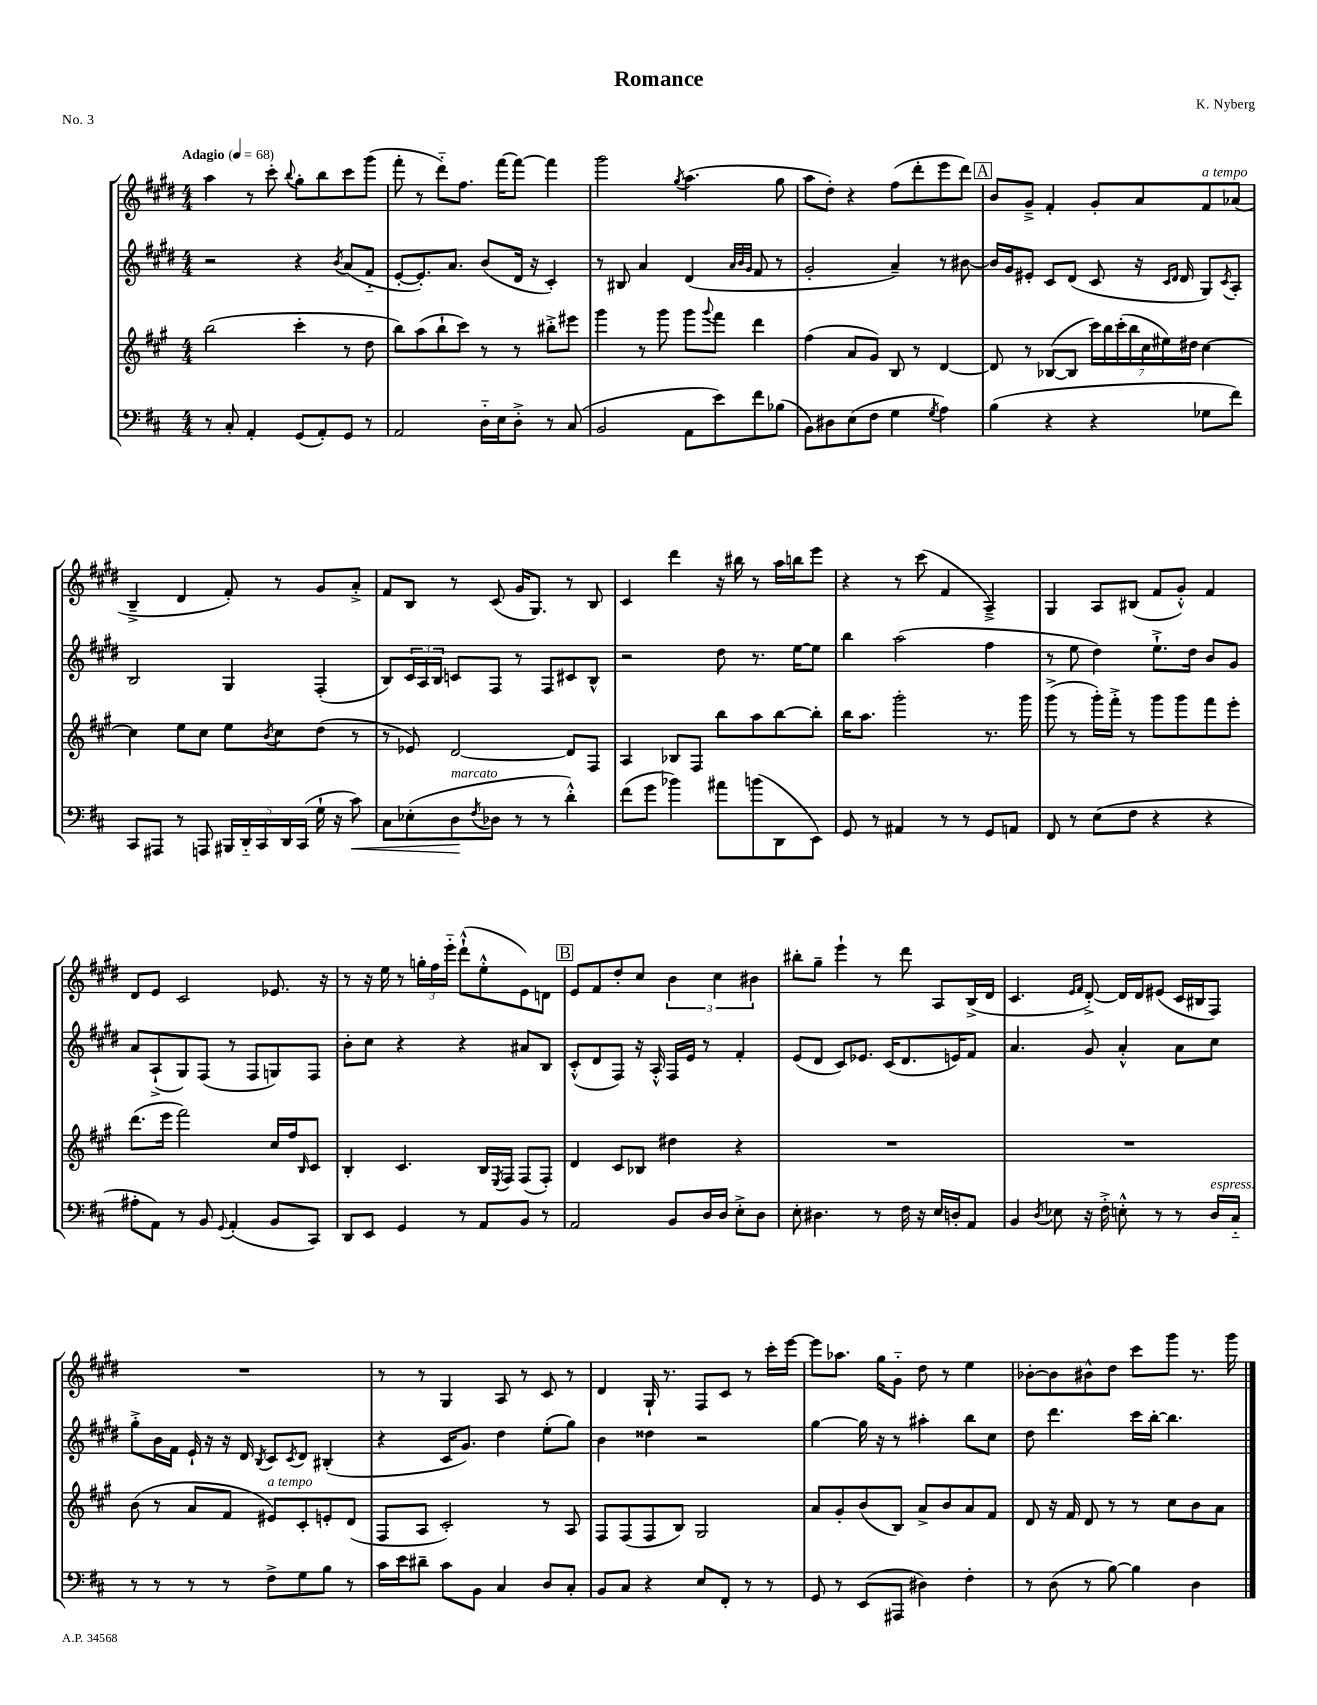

**kern	**kern	**kern	**kern
*staff4	*staff3	*staff2	*staff1
*clefF4	*clefG2	*clefG2	*clefG2
*k[f#c#]	*k[f#c#g#]	*k[f#c#g#d#]	*k[f#c#g#d#]
*M4/4	*M4/4	*M4/4	*M4/4
*MM68	*MM68	*MM68	*MM68
8r	(2bb	2r	4aa
8C#'	.	.	.
4AA'	.	.	8r
.	.	.	8ccc#'
.	.	.	8qqbb
(8GG	4ccc#'	4r	8gg#'
8AA')	.	.	8bb
.	.	8qb	.
8GG	8r	(8a	8ccc#
8r	8dd	8f#'~	(8ggg#
=	=	=	=
2AA	8bb)	[8e'	8fff#'
.	(8aa	8.e'])	8r
.	8bb`	.	8ddd#'~)
.	.	8.a	.
.	8ccc#)	.	8.ff#
16D'~	8r	(8b	.
16E	.	.	[16fff#
8D'^	8r	16d#	8fff#_
.	.	16r	.
8r	8bb#'^	4c#')	4fff#]
(8C#	8eee#	.	.
=	=	=	=
2BB	4ggg#	8r	2ggg#
.	.	8B#	.
.	8r	4a	.
.	8ggg#	.	.
.	.	.	8qgg#
8AA	8ggg#	(4d#	(4.aa
.	8qqggg#	.	.
8e)	8fff#	.	.
.	.	32qqa	.
.	.	32qqb	.
.	.	32qqg#	.
8f#	4ddd	8f#	.
(8B-	.	8r	8gg#
=	=	=	=
8BB)	(4ff#	2g#'	8aa
8D#	.	.	8dd#')
(8E	8a	.	4r
8F#	8g#)	.	.
4G	8B	4a~)	(8ff#
.	8r	.	8ddd#'
8qG	.	.	.
4A)	[4d	8r	8eee
.	.	[8b#	8ddd#)
=	=	=	=
(4B	8d]	16b#]	8b
.	.	16g#	.
.	8r	8e#'	8g#~^
4r	([8B-	8c#	4f#'
.	8B-]	(8d#	.
4r	28ccc#)	8c#	8g#'
.	28bb	.	.
.	(28ccc#'	.	.
.	28bb	.	.
.	.	16r	8a
.	28cc#	.	.
.	28ee#)	.	.
.	.	16qqc#	.
.	.	16qqd#	.
.	.	16d#	.
.	28dd#	.	.
8G-	[4cc#	8G#)	8f#
.	.	8qc#	.
8f#)	.	8A'	(8a-
=	=	=	=
8CC#	4cc#]	2B	4B~^
8AAA#	.	.	.
8r	8ee	.	4d#
8AAA	8cc#	.	.
20BBB#	8ee	4G#	8f#')
20DD'~	.	.	.
20CC#	.	.	.
.	8qb	.	.
.	8cc#	.	8r
20DD	.	.	.
(20CC#	.	.	.
16G`	(8dd	(4F#'	8g#
16r	.	.	.
8c#)	8r	.	8a'^
=	=	=	=
8C#	8r	8B)	8f#
(8E-'	8e-)	24c#	8B
.	.	24A	.
.	.	24B	.
8D	[2d	8c	8r
8qF#	.	.	.
8D-	.	8F#	(8c#
8r	.	8r	16g#
.	.	.	8.G#)
8r	.	8F#	.
4d'^^)	8d]	8c#	8r
.	8F#	8B^^	8B
=	=	=	=
(8f#	4A	2r	4c#
8g	.	.	.
4b-)	8B-	.	4ddd#
.	8F#	.	.
8a#	8bb	8dd#	16r
.	.	.	16bb#
(8b	8aa	8.r	8r
8DD	[8bb	.	16aa
.	.	[16ee	16bb
8EE)	8bb']	8ee]	8eee
=	=	=	=
8GG	16bb	4bb	4r
.	8.aa	.	.
8r	.	.	.
4AA#	2ggg#'	(2aa	8r
.	.	.	(8ccc#
8r	.	.	4f#
8r	.	.	.
8GG	8.r	4ff#	4A~^)
8AA	.	.	.
.	16ggg#	.	.
=	=	=	=
8FF#	(8ggg#^	8r	4G#
8r	8r	8ee	.
(8E	16ggg#')	4dd#)	8A
.	16fff#'^	.	.
8F#	8r	.	(8B#
4r	8ggg#	8.ee`^	8f#
.	8ggg#	.	8g#'^^)
.	.	16dd#	.
4r	8fff#	8b	4f#
.	8eee'	8g#	.
=	=	=	=
8A#'	(8.ddd	8a	8d#
8AA)	.	(8A`^	8e
.	16eee	.	.
8r	2fff#)	8G#)	2c#
8BB	.	(8F#	.
8qqGG	.	.	.
(4AA'	.	8r	.
.	.	8F#	.
8BB	16cc#	8G)	8.e-
.	16ff#	.	.
.	16qqB	.	.
8CC#)	8c#	8F#	.
.	.	.	16r
=	=	=	=
8DD	4B'	8b'	8r
8EE	.	8cc#	16r
.	.	.	16ee
4GG	4.c#	4r	8r
.	.	.	24gg'
.	.	.	24ff#
.	.	.	24eee'~
8r	.	4r	(8ddd#`^^
8AA	16B	.	8ee'^^
.	8qE	.	.
.	16F#	.	.
8BB	(8F#	8a#	8e)
8r	8F#')	8B	8d
=	=	=	=
2AA	4d	(8c#'^^	8e
.	.	8d#	8f#
.	8c#	8F#)	8dd#'
.	8B-	16r	8cc#
.	.	16A'^^	.
8BB	4dd#	16F#	6b
.	.	16e	.
16D	.	8r	.
.	.	.	6cc#
16D	.	.	.
8E'^	4r	4f#'	.
.	.	.	6b#
8D	.	.	.
=	=	=	=
8E'	1r	(8e	8bb#'
4.D#	.	8d#	8gg#~
.	.	8c#)	4eee`
.	.	8.e-	.
8r	.	.	8r
.	.	(16c#	.
16F#	.	8.d#	8ddd#
16r	.	.	.
16E	.	.	8A
16D'	.	16e)	.
8AA	.	8f#	(16B^
.	.	.	16d#
=	=	=	=
4BB	1r	4.a	4.c#
8qD	.	.	.
8E-	.	.	.
.	.	.	16qqe
.	.	.	16qqf#
16r	.	8g#	[8d#'^)
16F#'^	.	.	.
8E'^^	.	4a'^^	16d#]
.	.	.	16d#
8r	.	.	(8e#
8r	.	8a	16c#
.	.	.	16B#
16D	.	8cc#	8F#)
16C#'~	.	.	.
=	=	=	=
8r	(8b	8gg#'^	1r
8r	8r	16b	.
.	.	16f#	.
8r	8a	16e`	.
.	.	16r	.
8r	8f#	16r	.
.	.	16d#	.
.	.	8qB	.
8F#^	8e#)	8c#	.
.	.	8qc#	.
8G	8c#'	8d#	.
8B	8e'	(4B#'	.
8r	(8d	.	.
=	=	=	=
16c#	8F#	4r	8r
16e	.	.	.
8d#~	8A	.	8r
8c#	2c#')	16c#	4G#
.	.	8.g#)	.
8BB	.	.	.
4C#	.	4dd#	8A
.	.	.	8r
8D	8r	(8ee'	8c#
8C#'	8A	8gg#)	8r
=	=	=	=
8BB	8F#	4b	4d#
8C#	(8F#	.	.
4r	8F#	4dd##	16G#`
.	.	.	8.r
.	8B)	.	.
8E	2G#	2r	8F#
8FF#'	.	.	8c#
8r	.	.	8r
8r	.	.	16ccc#'
.	.	.	[16eee
=	=	=	=
8GG	8a	[4gg#	8eee]
8r	8g#'	.	8.aa-
(8EE	(8b	16gg#]	.
.	.	16r	16gg#
8AAA#	8B)	8r	8g#'~
4D#)	8a^	4aa#'	8dd#
.	8b	.	8r
4F#'	8a	8bb	4ee
.	8f#	8cc#	.
=	=	=	=
8r	8d	8dd#	[8b-'
(8D	16r	4.ddd#	8b-]
.	16f#	.	.
8r	8d	.	8b#^^
[8B)	8r	.	8dd#
4B]	8r	16ccc#	8ccc#
.	.	[16bb'	.
.	8cc#	4.bb]	8ggg#
4D	8b	.	8.r
.	8a	.	.
.	.	.	16ggg#
==	==	==	==
*-	*-	*-	*-
